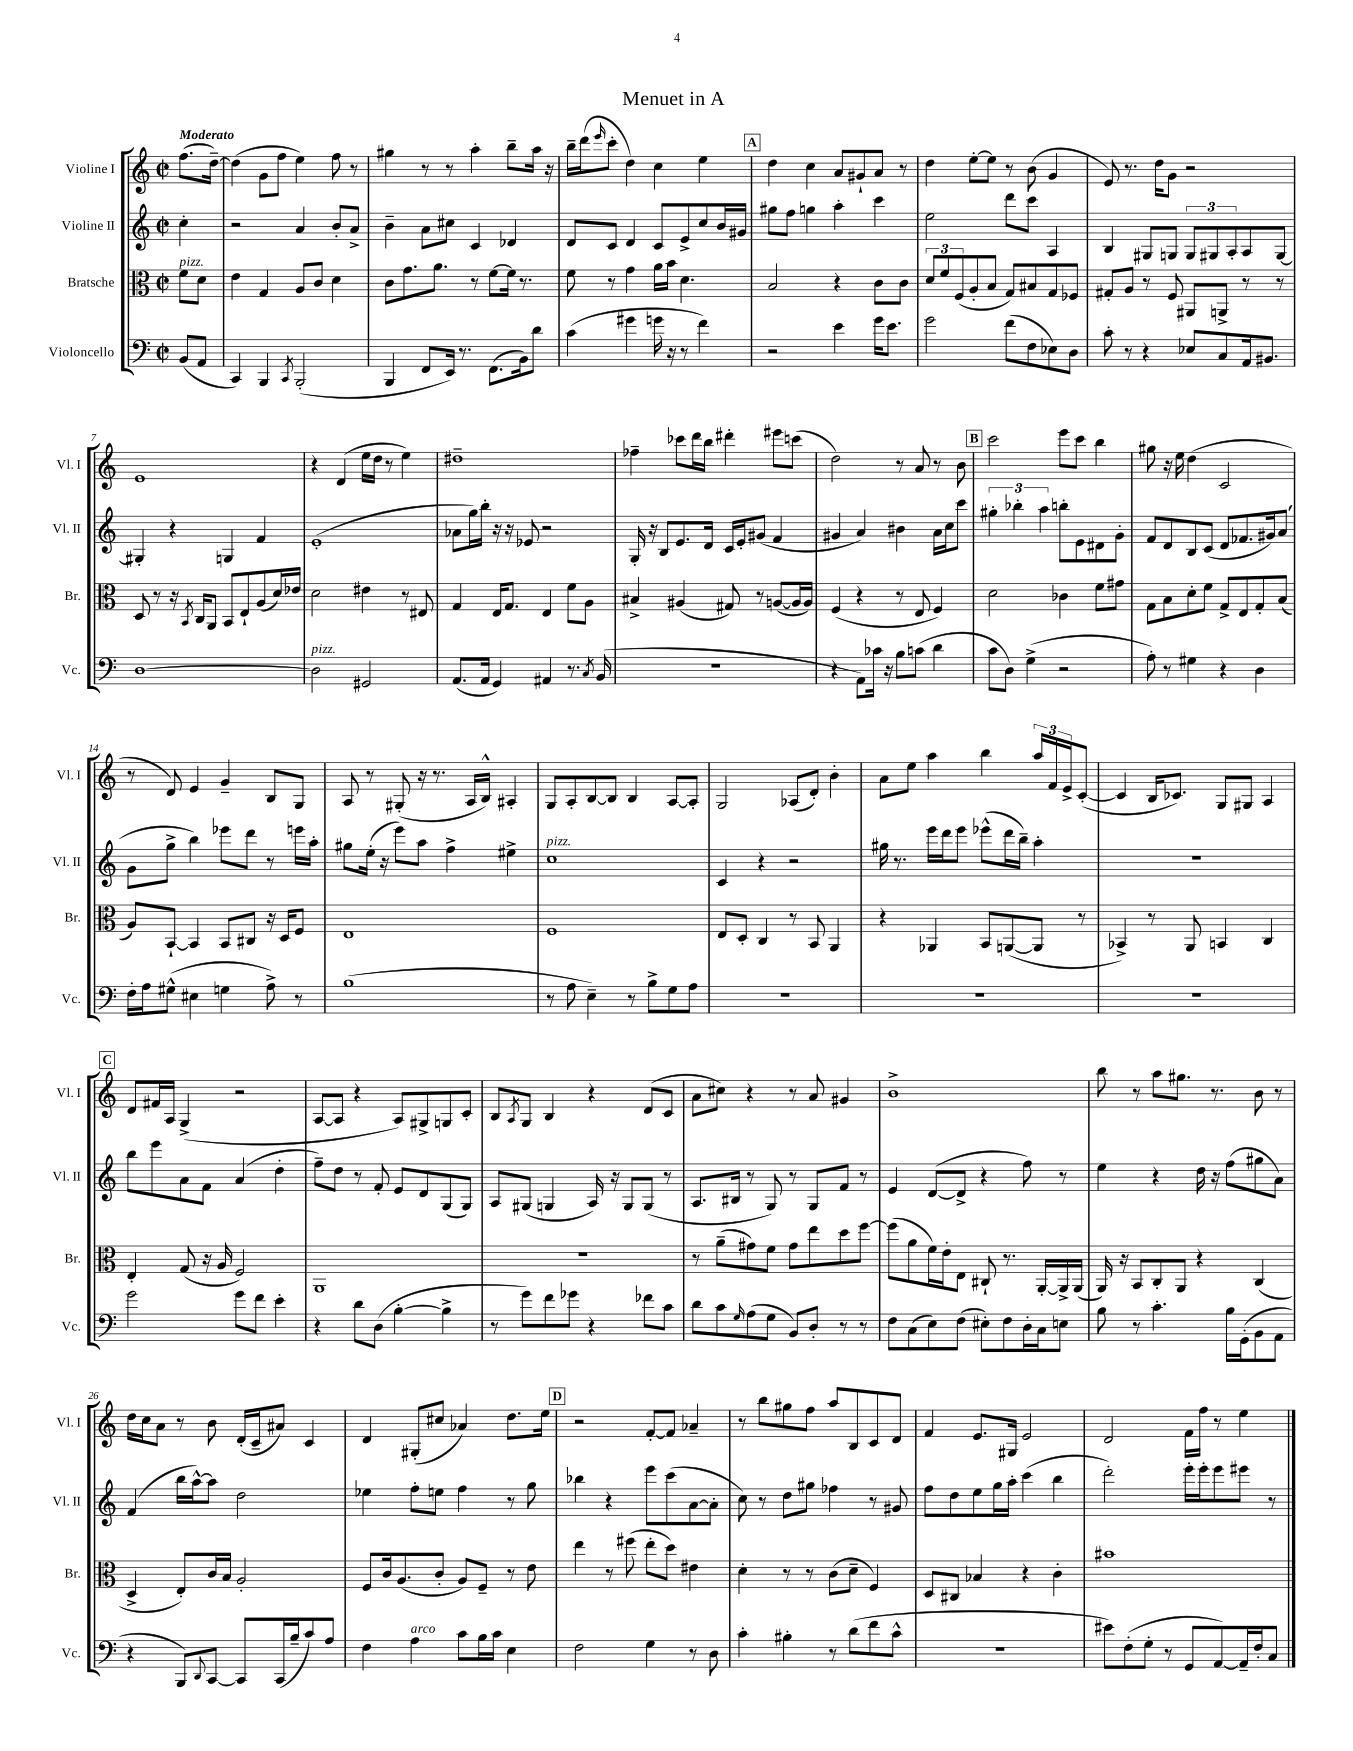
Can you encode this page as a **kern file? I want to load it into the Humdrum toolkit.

**kern	**kern	**kern	**kern
*staff4	*staff3	*staff2	*staff1
*clefF4	*clefC3	*clefG2	*clefG2
*k[]	*k[]	*k[]	*k[]
*M2/2	*M2/2	*M2/2	*M2/2
*met(c|)	*met(c|)	*met(c|)	*met(c|)
(8BB/L	8f\L	4cc'\	(8.ff\L
8AA/J	8d\J	.	.
.	.	.	[16dd~\Jk)
=	=	=	=
4CC/)	4e\	2r	(4dd\]
4BBB/	4G/	.	8g\L
.	.	.	8ff\J
8qCC/	.	.	.
(2BBB'/	8A/L	4a/	4ee\)
.	8c/J	.	.
.	4d\	8b'/L	8ff\
.	.	8a^/J	8r
=	=	=	=
4BBB/	8c\L	4b~\	4gg#\
.	8.g\	.	.
8FF/L	.	8a\L	8r
.	8.a\J	.	.
16EE/Jk)	.	8cc#\J	8r
8.r	.	.	.
.	8r	4c/	4aa'\
(8.FF\L	[8f\L	.	.
.	16f\]Jk	4d-/	8bb~\L
16BB\k)	8.r	.	.
8d\J	.	.	16aa\Jk
.	.	.	16r
=	=	=	=
(4c\	8f\	8d/L	16bb~\LL
.	.	.	(16ddd\J
.	.	.	16qqeee/
.	8r	8c/J	8ccc'\J
4g#\	4g\	4d/	4dd\)
16g\	16a\LL	8c/L	4cc\
16r	16b\JJ	.	.
8r	4.d\	8e^/	.
4f\)	.	8cc/	4ee\
.	.	16b/L	.
.	.	16g#/JJ	.
=	=	=	=
2r	2B/	8gg#\L	4dd\
.	.	8ff\J	.
.	.	4gg\	4cc\
4e\	4r	4aa'\	8a/L
.	.	.	8g#`/
16g\LK	8c\L	4ccc\	8a/J
8.e\J	.	.	.
.	8c\J	.	8r
=	=	=	=
2g\	12d/L	2ee\	4dd\
.	12f/	.	.
.	(12F/	.	.
.	8A'/	.	[8ee'\L
.	8B/J	.	8ee\]J
(8f\L	8G/L)	8ddd\L	8r
8F\	8B#/	8ccc\J	(8b\
8E-\)	8G/	4A/	4g/
8D\J	8F-/J	.	.
=	=	=	=
8c'\	8G#'/L	4B/	8e/)
8r	8A/J	.	8.r
4r	8r	8G#/L	.
.	.	.	16dd\LK
.	8F/	8G/J	8g\J
8E-/L	8AA#/L	12G/L	2r
.	.	12G#/	.
8C/	8AA^/J	.	.
.	.	12A'/	.
16AA/k	8r	8A/	.
8.BB#/J	.	.	.
.	8r	[8G#/J	.
=	=	=	=
[1D	8D/	4G#'/]	1e
.	8r	.	.
.	16r	4r	.
.	8qBB/	.	.
.	16C/LK	.	.
.	8AA/J	.	.
.	8BB/L	4G/	.
.	8E`/	.	.
.	(8A/	4f/	.
.	16d/L)	.	.
.	16e-/JJ	.	.
=	=	=	=
2D\]	2d\	(1e'	4r
.	.	.	(4d/
2GG#/	4e#\	.	16ee\LL
.	.	.	16dd\JJ
.	.	.	8r
.	8r	.	4ee\)
.	8E#/	.	.
=	=	=	=
(8.AA/L	4G/	8a-\L	1dd#~
.	.	16gg\L)	.
16AA/Jk	.	16bb'\JJ	.
4GG/)	16E/LK	16r	.
.	8.G/J	16r	.
.	.	8e-/	.
4AA#/	4E/	2r	.
8.r	8f\L	.	.
.	8A\J	.	.
8qC/	.	.	.
(16BB/	.	.	.
=	=	=	=
1r	4B#^/	16G'/	4ff-~\
.	.	16r	.
.	.	8B/L	.
.	(4A#/	8.e/	8ccc-\L
.	.	.	16ddd\L
.	.	16d/Jk	16bb\JJ
.	8G#/)	16c/LL	4ddd#'\
.	.	16e'/J	.
.	8r	(8g#/J	.
.	([8A/L	4f/	8eee#\L
.	16A/]L	.	(8ccc\J
.	16A/JJ)	.	.
=	=	=	=
4r	(4F/	4g#/	2dd\)
8AA\L)	4r	4a/)	.
16c-\Jk	.	.	.
16r	.	.	.
8B\L	8r	4b#\	8r
(8c\J	8E/	.	8a/
4d\	4F/)	16a\LL	8r
.	.	16cc\J	.
.	.	8ccc\J	8b\
=	=	=	=
8c\L	2d\	6gg#'\	2ccc\
8D\J)	.	.	.
.	.	6bb-'\	.
(4G^\	.	.	.
.	.	6aa\	.
2r	4c-\	8bb'\L	8eee\L
.	.	8e\	8ccc\J
.	8f\L	8d#\	4bb\
.	8g#\J	8g'\J	.
=	=	=	=
8A'\)	8G\L	8f/L	8gg#\
8r	8B\	8d/	16r
.	.	.	16ee\
4G#\	8d'\	8B/	(4dd\
.	8f\J	(8c/J	.
4r	8G^/L	8d/L	2c/
.	8E/	8.f-/	.
4D\	8G'/	.	.
.	.	16g#/k)	.
.	(8B/J	(8a/J	.
=	=	=	=
16F'\LL	8A/L)	8g\L	8r
16A\J	.	.	.
(8G#^^\J	[8BB`/J	8gg^\J	8d/)
4E#\	4BB/]	4bb\)	4e/
4G\	8BB/L	8eee-\L	4g~/
.	8C#/J	8ddd\J	.
8A^\)	16r	8r	8B/L
.	16D/LK	.	.
8r	8F/J	16eee\LL	8G/J
.	.	16aa'\JJ	.
=	=	=	=
(1B	1E	8gg#\L	8A/
.	.	(16ee'\Jk	8r
.	.	16r	.
.	.	8eee\L)	(8G#'/
.	.	8aa\J	16r
.	.	.	8.r
.	.	4ff^\	.
.	.	.	16A/LL
.	.	.	16B^^/JJ)
.	.	4ee#^\	4A#'/
=	=	=	=
8r	1F	1cc	8G/L
8A\	.	.	8A'/
4E~\)	.	.	[8B/
.	.	.	8B/]J
8r	.	.	4B/
8B^\L	.	.	.
8G\	.	.	[8A/L
8A\J	.	.	8A'/]J
=	=	=	=
1r	8E/L	4c/	2G/
.	8D'/J	.	.
.	4C/	4r	.
.	8r	2r	(8A-/L
.	8BB/	.	8d'/J)
.	4AA/	.	4b'\
=	=	=	=
1r	4r	16gg#\	8a\L
.	.	8.r	.
.	.	.	8ee\J
.	4AA-/	16eee\LL	4aa\
.	.	16ddd\J	.
.	.	8eee\J	.
.	8BB/L	(8eee-^^\L	4bb\
.	([8AA/	16ddd\L	.
.	.	16bb~\JJ)	.
.	8AA/]J	4aa'\	24aa/LL
.	.	.	24f/
.	.	.	24e^/J
.	8r	.	([8c'/J
=	=	=	=
1r	4BB-^/)	1r	4c/]
.	8r	.	16B/LK
.	.	.	8.c-/J)
.	8AA/	.	.
.	4BB/	.	8G/L
.	.	.	8G#/J
.	4C/	.	4A/
=	=	=	=
2g\	4E'/	8bb\L	8d/L
.	.	8eee\	16f#/L
.	.	.	16A/JJ
.	(8G/	8a\	(4G^/
.	16r	8f\J	.
.	16A/	.	.
8g\L	2F/)	(4a/	2r
8f\J	.	.	.
4e'\	.	4dd'\	.
=	=	=	=
4r	1AA	8ff~\L)	[8A/L
.	.	8dd\J	8A/]J
8d\L	.	8r	4r
(8D\J	.	8f'/	.
[4B'\	.	8e/L	8A/L)
.	.	8d/	8G#^/
4B^\]	.	(8G/	8G/
.	.	8G/J)	8c'/J
=	=	=	=
8r	1r	8A/L	8B/L
.	.	.	8qA/
8g\L)	.	(8G#/J	8G/J
8f\	.	4G/	4B/
8g-\J	.	.	.
4r	.	16A/)	4r
.	.	16r	.
.	.	8G/L	.
8f-\L	.	(8G/J	(8d/L
8c\J	.	8r	8c/J
=	=	=	=
8d\L	8r	8.A/L	8a\L
8c\	(8a~\L	.	8cc#\J)
.	.	16B#/Jk	.
16qqG/	.	.	.
(8A\	8g#\)	8r	4r
8G\J	8f\J	8G/)	.
8BB/L)	8g#\L	8r	8r
8D'/J	8ee\	8G/L	8a/
8r	8dd\	8f/J	4g#/
8r	[8ff\J	8r	.
=	=	=	=
8F\L	(8ff\]L	4e/	1b^
(8C\	8a\	.	.
8E\)	16f\L)	([8d/L	.
.	16e'\J	.	.
(8F\J	8E\J	8d^/]J	.
8E#'\L)	8C#`/	4r	.
8F\	8.r	.	.
16D'\L	.	8ff\)	.
16C\J	[16AA'/LL	.	.
8E\J	16AA^/]	8r	.
.	(16AA/JJ	.	.
=	=	=	=
8B\	16AA/)	4ee\	8bb\
.	16r	.	.
8r	8BB/L	.	8r
4.c'\	8C'/	4r	8aa\L
.	8AA/J	.	8.gg#\J
.	4r	16dd\	.
.	.	16r	8.r
16B\LL	.	(8ff\L	.
(16GG'\J	.	.	.
8BB\	(4C/	8gg#\	8b\
8AA\J	.	8a\J)	8r
=	=	=	=
4r	4D^/	(4f/	16dd\LL
.	.	.	16cc\J
.	.	.	8a\J
8BBB/L)	8E'/L)	16bb\LL	8r
.	.	[16aa^^\J)	.
8qqDD/	.	.	.
[8CC/J	16c/L	8aa\]J	8b\
.	16B/JJ	.	.
8CC/]L	2A'/	2dd\	(16d'/LL
.	.	.	16c~/J
(16CC/L	.	.	8a#/J)
16B~/J	.	.	.
8c/)	.	.	4c/
8A/J	.	.	.
=	=	=	=
4F\	8F/L	4ee-\	4d/
.	16c/k	.	.
.	(8.A/	.	.
4A\	.	8ff'\L	(8G#'/L
.	8c'/J	8ee\J	8cc#/J
8c\L	8A/L)	4ff\	4a-/)
16B\L	8F~/J	.	.
16c\JJ	.	.	.
4E\	8r	8r	8.dd\L
.	8e\	8gg\	.
.	.	.	16ee\Jk
=	=	=	=
2F\	4ee\	4bb-\	2r
.	8r	4r	.
.	(8ff#\	.	.
4G\	8ee'\L	8eee\L	[8f'/L
.	8dd\J)	(8ccc\	8f/]J
8r	4e#\	[8a\	4a-~/
8D\	.	8a'\]J	.
=	=	=	=
4c'\	4d'\	8cc\)	8r
.	.	8r	8bb\L
4B#'\	8r	8dd\L	8gg#\
.	8r	8gg#\J	8ff\J
8r	(8c\L	4ff-\	8aa/L
(8d\L	8d~\J	.	8B/
8f\	4F/)	8r	8c/
8c^^\J	.	8g#/	8d/J
=	=	=	=
1r	8D/L	8ff\L	4f/
.	8C#/J	8dd\	.
.	4B-/	8ee\	8.e/L
.	.	16gg\L	.
.	.	16aa'\JJ	16G#/Jk
.	4r	(4ccc\	2e/
.	4c'\	4bb\	.
=	=	=	=
8e#\L)	1b#	2ddd'\)	2d/
(8F'\	.	.	.
8G'\J	.	.	.
8r	.	.	.
8GG/L	.	16eee'\LL	16f\LL
.	.	16eee'\J	16ff\JJ
[8AA/)	.	8eee\	8r
16AA~/]L	.	8eee#\J	4ee\
16F'/J	.	.	.
8C/J	.	8r	.
==	==	==	==
*-	*-	*-	*-
